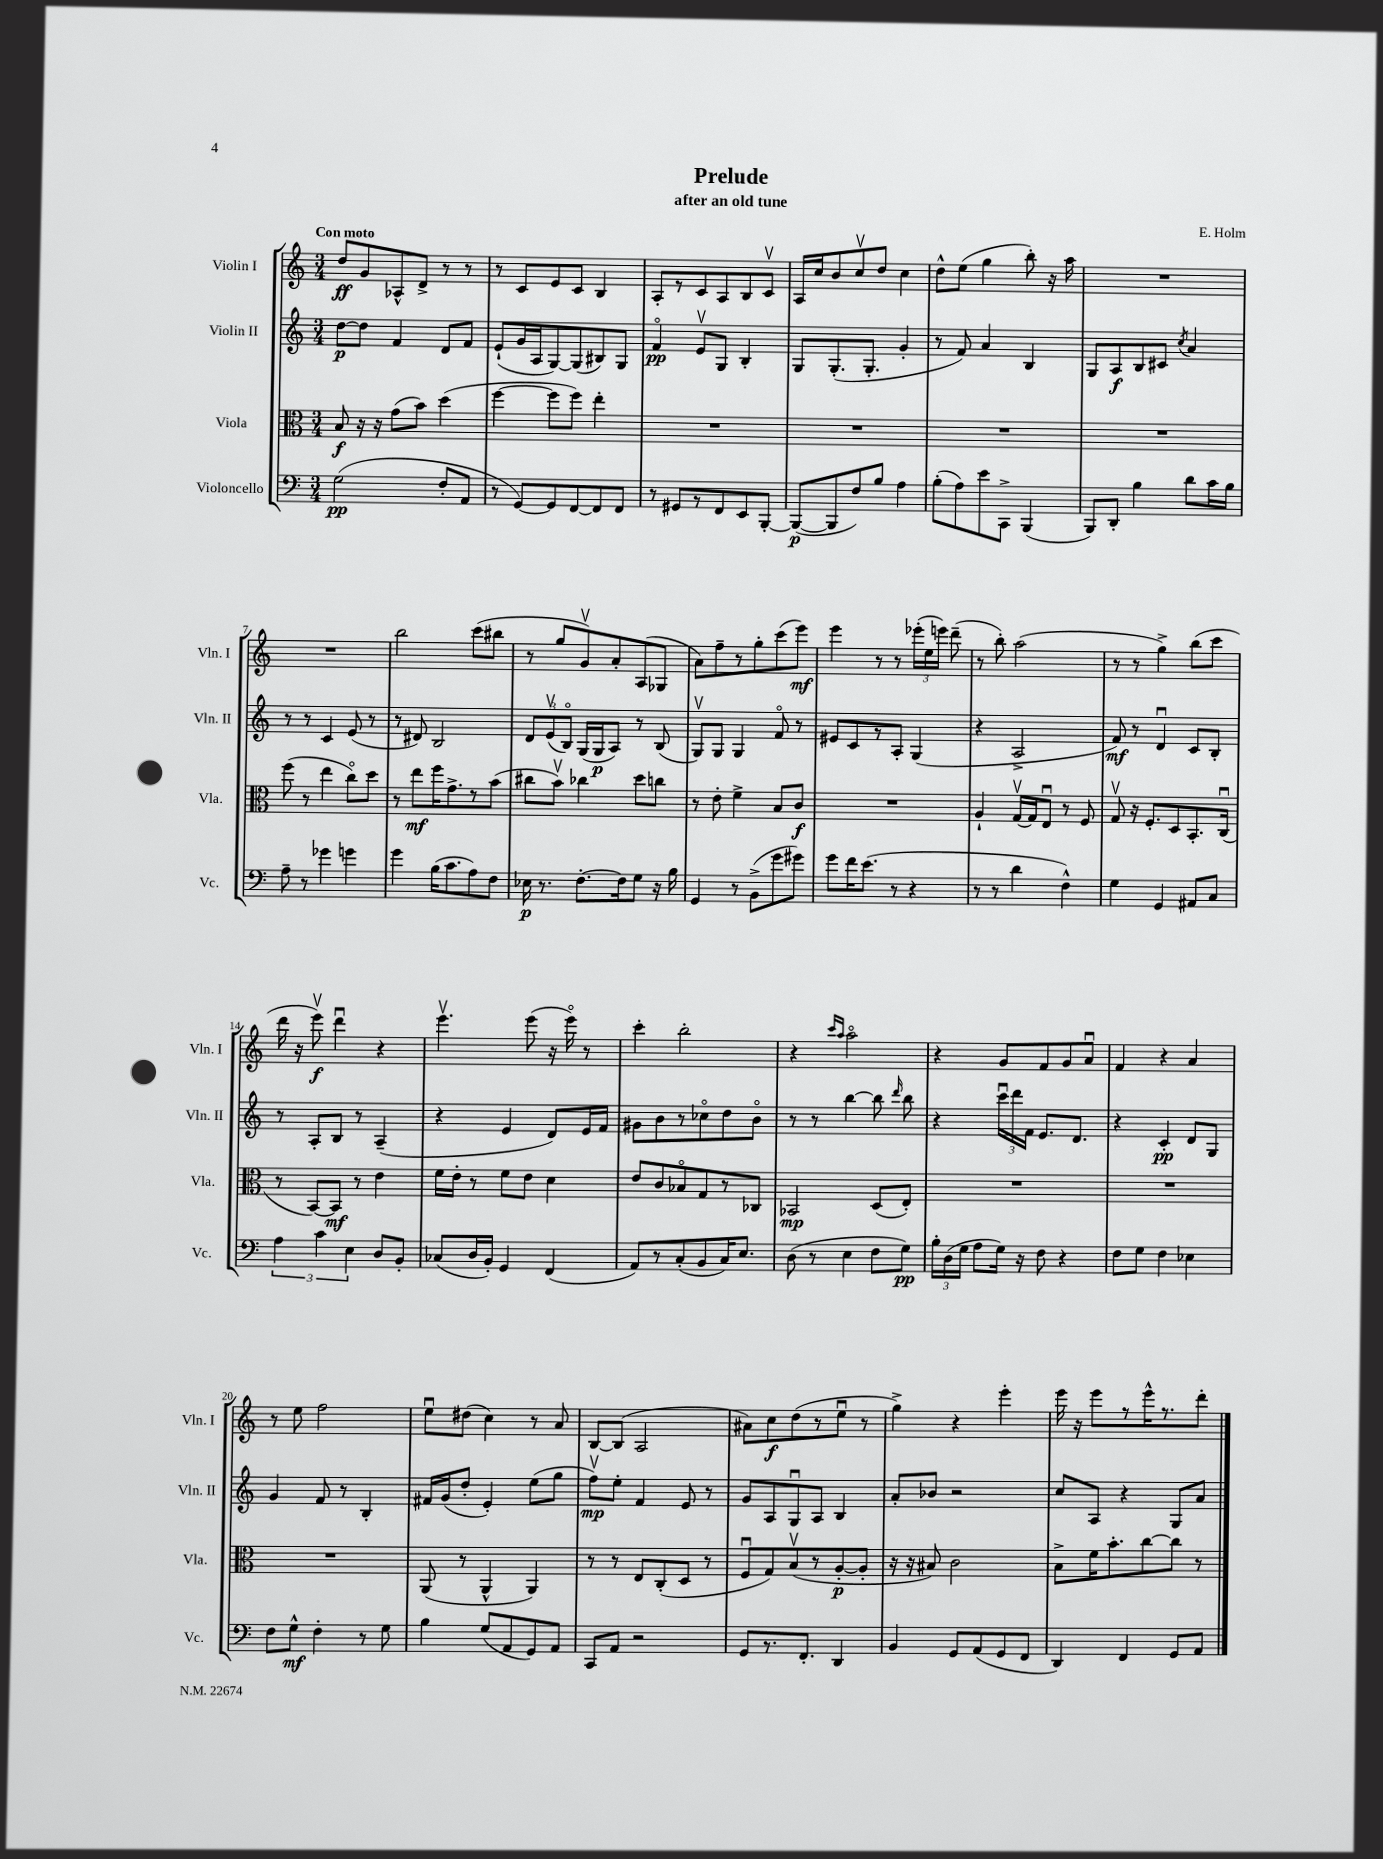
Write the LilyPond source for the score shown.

\header { title = "Prelude" composer = "E. Holm" subtitle = "after an old tune" }
<<
\new StaffGroup <<
\new Staff = "s0" \with { instrumentName = "Violin I" shortInstrumentName = "Vln. I" } {
    \clef treble \key c \major \numericTimeSignature \time 3/4 \tempo "Con moto"
    \autoBeamOff d''8[\ff g'8 aes8-^ d'8]-> r8 r8 |
    r8 c'8[ e'8 c'8] b4 |
    a8[-. r8 c'8 a8 b8 c'8]\upbow |
    a16[ c''16 b'8 c''8\upbow d''8] c''4 |
    d''8[-^ e''8]( g''4 b''8-.) r16 a''16 |
    R2. |
    R2. |
    b''2 c'''8[( bis''8] |
    r8 g''8[ g'8\upbow) a'8-. a8( ges8] |
    a'8[) f''8-- r8 g''8-. c'''8( e'''8]\mf) |
    e'''4 r8 r8 \tuplet 3/2 { ees'''16[-.( e''16 e'''16]) } d'''8--( |
    r8 b''8-.) a''2( |
    r8 r8 g''4->) b''8[( c'''8] |
    d'''16 r16 e'''8\upbow\f) d'''4\downbow r4 |
    e'''4.\upbow e'''8( r16 e'''16\flageolet) r8 |
    c'''4-. b''2-. |
    r4 \grace { c'''16[ a''16] } a''2\flageolet |
    r4 g'8[ f'8 g'8 a'8]\downbow |
    f'4 r4 a'4 |
    r8 e''8 f''2 |
    e''8[\downbow dis''8]( c''4) r8 a'8 |
    b8[~ b8]( a2 |
    ais'8[) c''8\f d''8( r8 e''8]\downbow r8 |
    g''4->) r4 e'''4-. |
    e'''16 r16 e'''8[ r8 e'''16-^ r8. d'''8]-. \bar "|." |
}
\new Staff = "s1" \with { instrumentName = "Violin II" shortInstrumentName = "Vln. II" } {
    \clef treble \key c \major \numericTimeSignature \time 3/4
    \autoBeamOff d''8[~\p d''8] f'4 d'8[ f'8] |
    e'8[-!( g'16 a16 g8~) g8( bis8) g8] |
    f'4\flageolet\pp e'8[\upbow g8] b4-. |
    g8[ g8.-.( g8.]-. g'4-. |
    r8 f'8) a'4 b4 |
    g8[ a8\f b8 cis'8] \acciaccatura { c''8 } a'4 |
    r8 r8 c'4 e'8( r8 |
    r8 dis'8) b2 |
    \tuplet 3/2 { d'8[ e'8\upbow( b8]\flageolet) } g16[( g16\p a8]) r8 b8( |
    g8[\upbow) g8] g4 f'8\flageolet r8 |
    eis'8[ c'8 r8 a8]-. g4( |
    r4 a2-> |
    f'8\mf) r8 d'4\downbow c'8[ b8]-. |
    r8 a8[-. b8] r8 a4--( |
    r4 e'4 d'8[) e'16 f'16] |
    gis'8[ b'8 r8 ces''8\flageolet d''8 b'8]\flageolet |
    r8 r8 b''4~ b''8 \grace { d'''16 } b''8 |
    r4 \tuplet 3/2 { c'''16[\downbow d'''16 f'16] } e'8.[ d'8.] |
    r4 c'4-.\pp d'8[ g8] |
    g'4 f'8 r8 b4-. |
    fis'16[ g'16( d''8]-. e'4-.) e''8[( g''8] |
    f''8[\upbow\mp) e''8]-. f'4 e'8 r8 |
    g'8[ a8 g8\downbow a8] b4 |
    a'8[-. bes'8] r2 |
    c''8[ a8] r4 g8[ a'8] \bar "|." |
}
\new Staff = "s2" \with { instrumentName = "Viola" shortInstrumentName = "Vla." } {
    \clef alto \key c \major \numericTimeSignature \time 3/4
    \autoBeamOff b8\f r16 r16 g'8[( b'8]) d''4( |
    f''4~ f''8[ f''8]) e''4-. |
    R2. |
    R2. |
    R2. |
    R2. |
    f''8( r8 e''4 c''8[\flageolet) d''8] |
    r8 e''8[\mf f''16 g'8.-> r8 b'8]( |
    cis''8[ b'8]\upbow) ces''4 d''8[ c''8] |
    r8 e'8-. f'4-> b8[ c'8]\f |
    R2. |
    a4-! g16[~\upbow g16 e8]\downbow r8 f8 |
    g8\upbow r16 f8.[-. d8 b,8.-. c16]\downbow( |
    r8 b,8[~) b,8]\mf r8 e'4 |
    f'16[ e'16]-. r8 f'8[ e'8] d'4 |
    e'8[ c'8 bes8\flageolet g8 r8 ces8] |
    bes,2\mp d8[( e8]-.) |
    R2. |
    R2. |
    R2. |
    a,8( r8 a,4-^ a,4) |
    r8 r8 e8[ c8-.( d8] r8 |
    f8[\downbow g8) b8\upbow( r8 a8~-.\p a8]-. |
    r16 r16 bis8) c'2 |
    b8[-> f'16 b'8.-. c''8~ c''8] r8 \bar "|." |
}
\new Staff = "s3" \with { instrumentName = "Violoncello" shortInstrumentName = "Vc." } {
    \clef bass \key c \major \numericTimeSignature \time 3/4
    \autoBeamOff g2\pp( f8[-. a,8] |
    r8 g,8[~) g,8 f,8~ f,8 f,8] |
    r8 gis,8[ r8 f,8 e,8 b,,8]~-. |
    b,,8[~\p( b,,8 f8) b8] a4 |
    b8[-.( a8) e'8 c,8]-> b,,4( |
    b,,8[) d,8]-. b4 d'8[ c'16 b16] |
    a8-- r8 ges'4 g'4 |
    g'4 b16[( c'8. a8) f8] |
    ees16\p r8. f8.[~-. f16 g8] r16 b16 |
    g,4 r8 b,8[->( g'8 gis'8]) |
    g'8[ f'16 e'8.]( r8 r4 |
    r8 r8 d'4 f4-^) |
    g4 g,4 ais,8[ c8] |
    \tuplet 3/2 { a4 c'4 e4 } d8[ b,8]-. |
    ces8[( d16 b,16]-.) g,4 f,4( |
    a,8[) r8 c8-.( b,8 c16) e8.] |
    d8( r8 e4 f8[ g8]\pp) |
    \tuplet 3/2 { b16[-. d16( g16] } a8[ g16]) r16 f8 r4 |
    f8[ g8] f4 ees4 |
    f8[ g8]-^\mf f4-. r8 g8 |
    b4 g8[( a,8 g,8) a,8] |
    c,8[ a,8] r2 |
    g,8[ r8. f,8.]-. d,4 |
    b,4 g,8[ a,8( g,8 f,8] |
    d,4) f,4 g,8[ a,8] \bar "|." |
}
>>
>>
